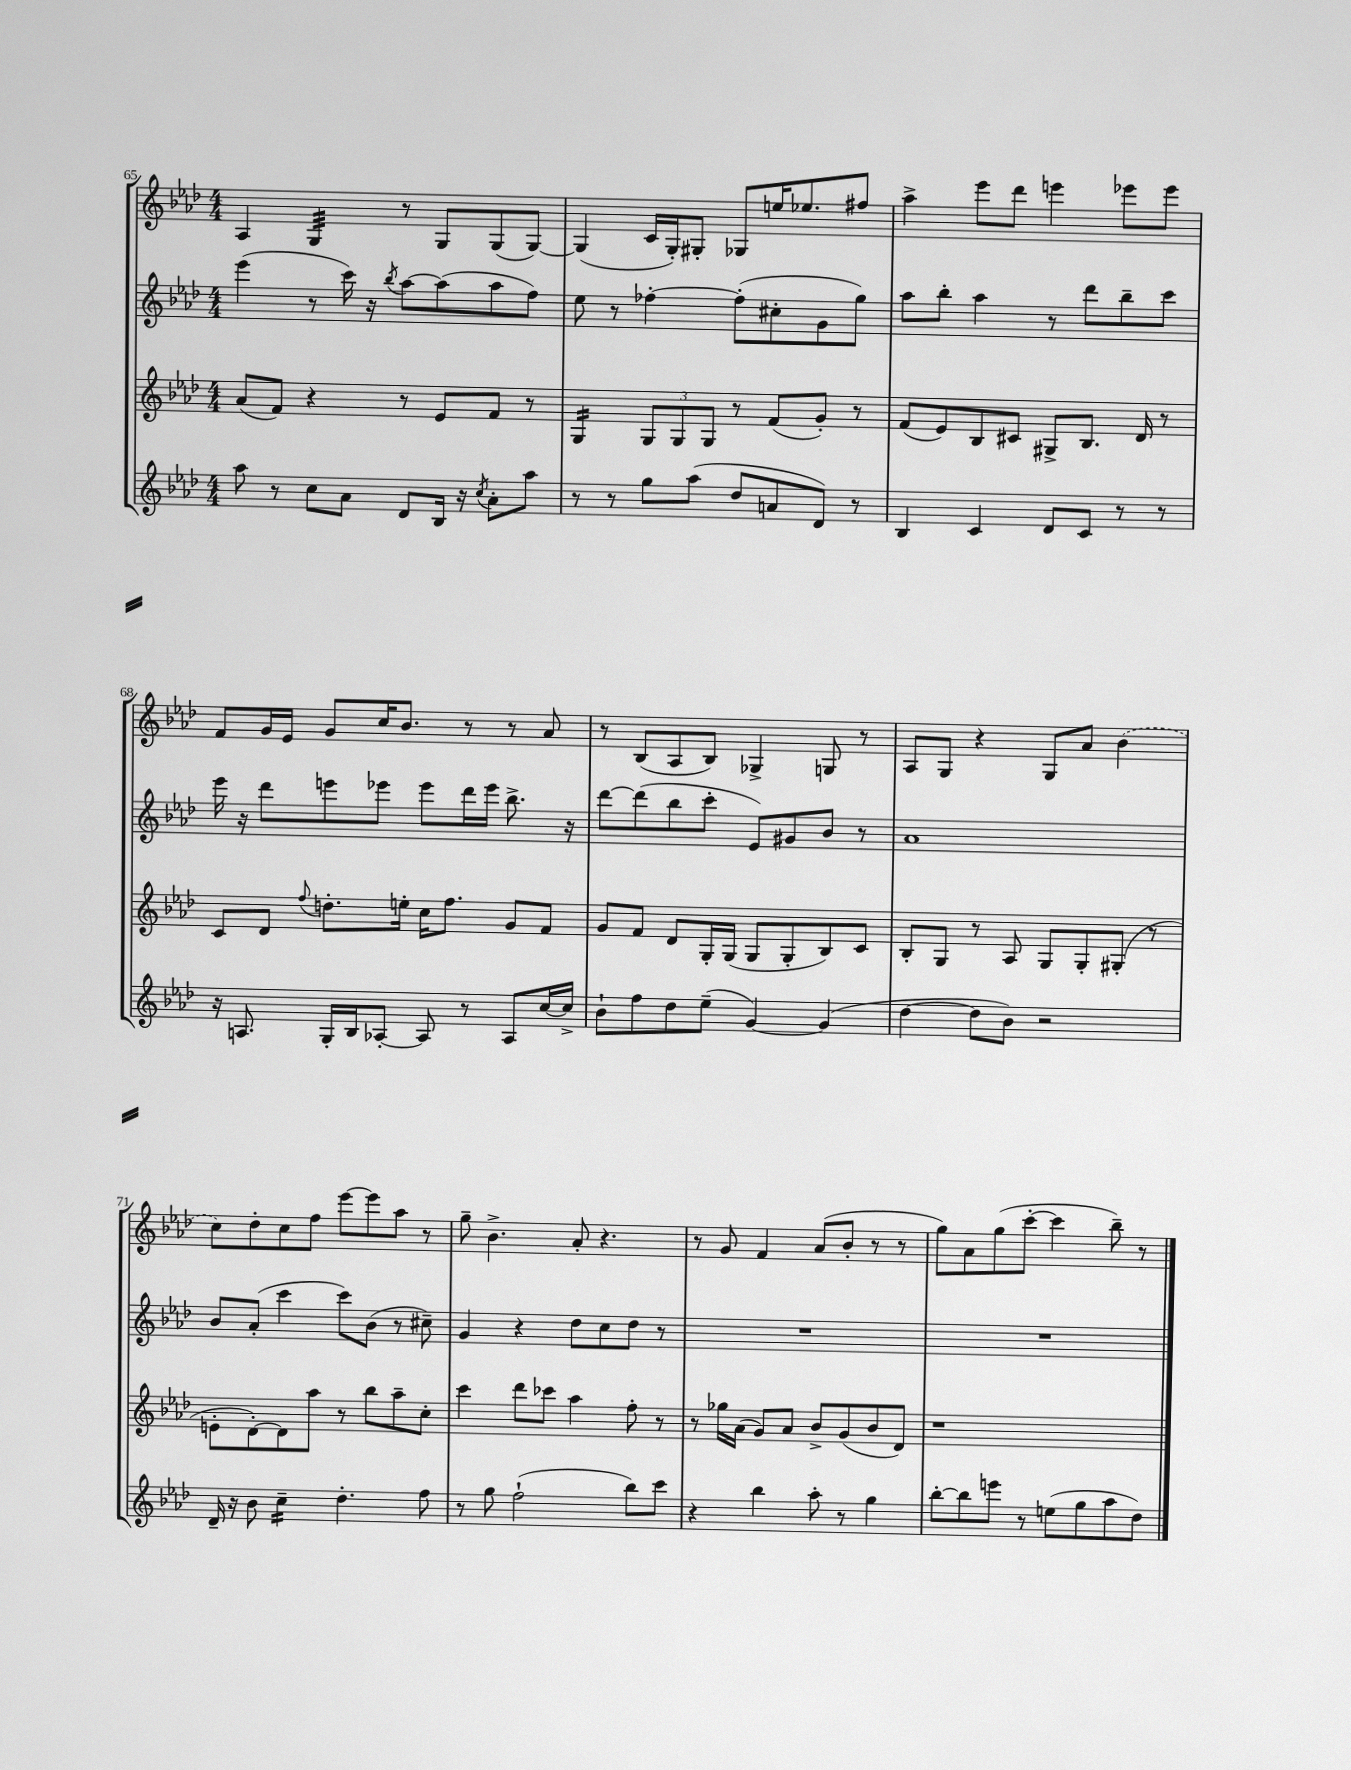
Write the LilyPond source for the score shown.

<<
\new StaffGroup <<
\new Staff = "s0" {
    \clef treble \key aes \major \numericTimeSignature \time 4/4
    aes4 g4:32 r8 g8 g8( g8~) |
    g4( c'16 g16-.) gis8-. ges8 e''16 ees''8. fis''8 |
    aes''4-> ees'''8 des'''8 e'''4 ees'''8 ees'''8 |
    f'8 g'16 ees'16 g'8 c''16 bes'8. r8 r8 aes'8 |
    r8 bes8( aes8 bes8) ges4-> g8 r8 |
    aes8 g8 r4 g8 aes'8 \once \slurDashed bes'4( |
    c''8) des''8-. c''8 f''8 ees'''8~ ees'''8 aes''8 r8 |
    g''8-- bes'4.-> aes'8-. r4. |
    r8 g'8 f'4 aes'8( bes'8-. r8 r8 |
    g''8) aes'8 g''8( c'''8~-. c'''4 bes''8--) r8 \bar "|." |
}
\new Staff = "s1" {
    \clef treble \key aes \major \numericTimeSignature \time 4/4
    ees'''4( r8 c'''16) r16 \acciaccatura { bes''8 } aes''8~ aes''8( aes''8 f''8) |
    ees''8 r8 fes''4~-. fes''8-.( cis''8-. g'8 g''8) |
    aes''8 bes''8-. aes''4 r8 des'''8 bes''8-- c'''8 |
    ees'''16 r16 des'''8 e'''8 ees'''8 ees'''8 des'''16 ees'''16 bes''8.-> r16 |
    des'''8~ des'''8( bes''8 c'''8-. ees'8) gis'8 bes'8 r8 |
    aes'1 |
    bes'8 aes'8-.( c'''4 c'''8) bes'8( r8 cis''8--) |
    g'4 r4 des''8 c''8 des''8 r8 |
    R1 |
    R1 \bar "|." |
}
\new Staff = "s2" {
    \clef treble \key aes \major \numericTimeSignature \time 4/4
    aes'8( f'8) r4 r8 ees'8 f'8 r8 |
    g4:16 \tuplet 3/2 { g8 g8 g8 } r8 f'8( g'8-.) r8 |
    f'8( ees'8) bes8 cis'8 gis8-> bes8. des'16 r8 |
    c'8 des'8 \appoggiatura { f''8 } d''8.-. e''16-. c''16 f''8. g'8 f'8 |
    g'8 f'8 des'8 g16-. g16( g8 g8-. bes8) c'8 |
    bes8-. g8 r8 aes8 g8 g8-. gis8-.( r8 |
    e'8-. des'8~-.) des'8 aes''8 r8 bes''8 aes''8-- c''8-. |
    c'''4 des'''8 ces'''8 aes''4 f''8-. r8 |
    r8 ges''16 aes'16( g'8) aes'8 bes'8-> g'8( bes'8 des'8) |
    r1 \bar "|." |
}
\new Staff = "s3" {
    \clef treble \key aes \major \numericTimeSignature \time 4/4
    aes''8 r8 c''8 aes'8 des'8 bes16 r16 \acciaccatura { c''8 } aes'8-. aes''8 |
    r8 r8 g''8 aes''8( des''8 a'8 des'8) r8 |
    bes4 c'4 des'8 c'8 r8 r8 |
    r16 a8. g16-. bes16 aes8~-. aes8 r8 aes8 c''16~ c''16-> |
    bes'8-! f''8 des''8 ees''8--( g'4~) g'4( |
    des''4~ des''8 bes'8) r2 |
    des'16-- r16 bes'8 c''4:16-- des''4.-. f''8 |
    r8 g''8 f''2-!( bes''8) c'''8 |
    r4 bes''4 aes''8-. r8 g''4 |
    bes''8~-. bes''8 e'''8 r8 e''8( g''8 aes''8 des''8) \bar "|." |
}
>>
>>
\layout { \context { \Score currentBarNumber = #65 } }
